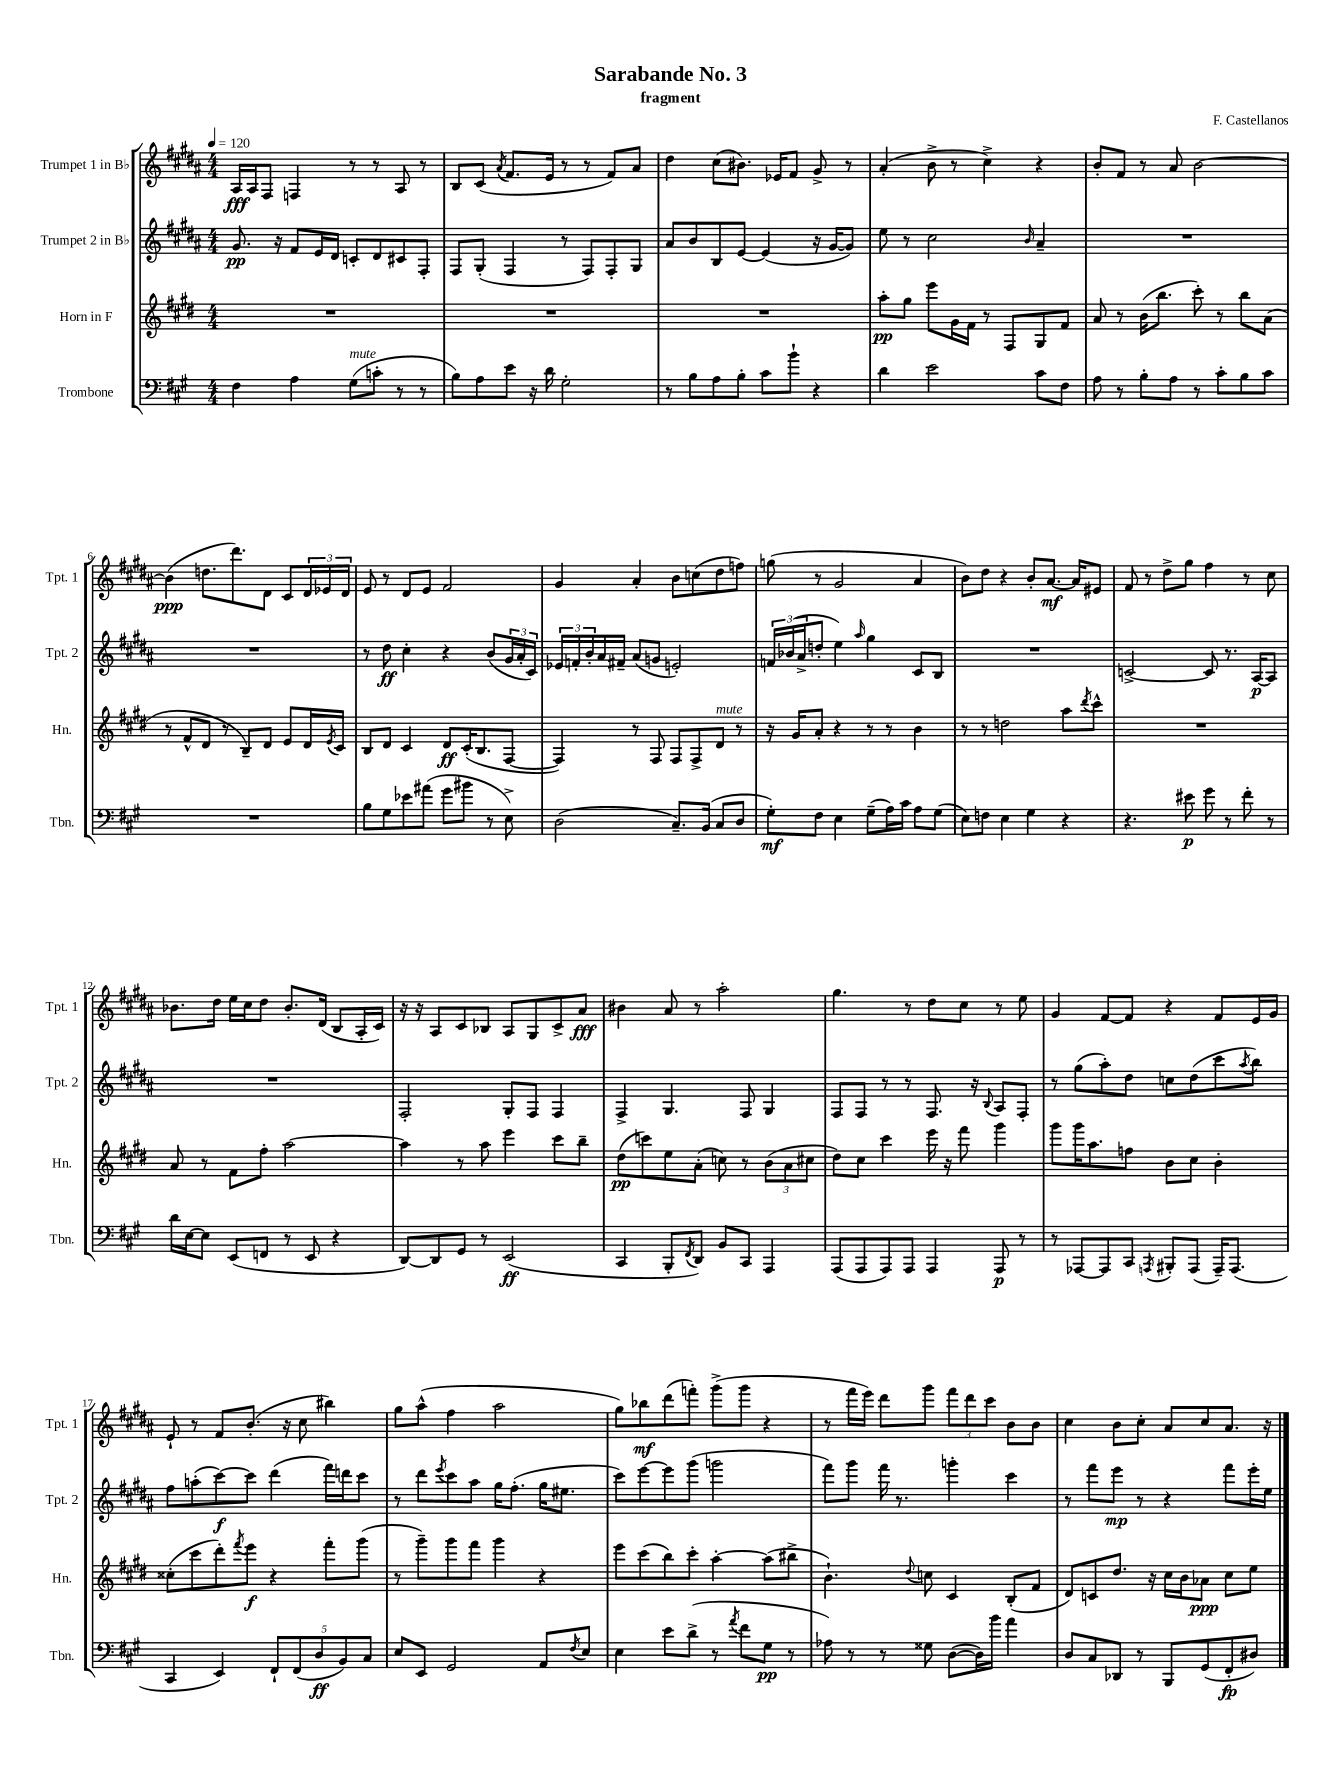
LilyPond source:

\header { title = "Sarabande No. 3" composer = "F. Castellanos" subtitle = "fragment" }
<<
\new StaffGroup <<
\new Staff = "s0" \with { instrumentName = "Trumpet 1 in Bb" shortInstrumentName = "Tpt. 1" } {
    \clef treble \key b \major \numericTimeSignature \time 4/4 \tempo 4 = 120
    ais16\fff ais16 fis8 f4 r8 r8 ais8 r8 |
    b8 cis'8( \acciaccatura { ais'8 } fis'8. e'16 r8 r8 fis'8) ais'8 |
    dis''4 cis''8( bis'8.) ees'16 fis'8 gis'8-> r8 |
    ais'4-.( b'8-> r8 cis''4->) r4 |
    b'8-. fis'8 r8 ais'8 b'2~ |
    b'4\ppp( d''8. dis'''8.) dis'8 cis'8 \tuplet 3/2 { dis'16 ees'16 dis'16 } |
    e'8 r8 dis'8 e'8 fis'2 |
    gis'4 ais'4-. b'8 c''8( dis''8 f''8) |
    g''8( r8 gis'2 ais'4 |
    b'8) dis''8 r4 b'8-. ais'8.~\mf ais'16 eis'8 |
    fis'8 r8 dis''8-> gis''8 fis''4 r8 cis''8 |
    bes'8. dis''16 e''16 cis''16 dis''8 bes'8.-. dis'16( b8 ais16-. cis'16) |
    r16 r16 ais8 cis'8 bes8 ais8 gis8 cis'8-> ais'8\fff |
    bis'4 ais'8 r8 ais''2-. |
    gis''4. r8 dis''8 cis''8 r8 e''8 |
    gis'4 fis'8~ fis'8 r4 fis'8 e'16 gis'16 |
    e'8-! r8 fis'8 b'8.-.( r16 cis''8 bis''4) |
    gis''8 ais''8-^( fis''4 ais''2 |
    gis''8) bes''8\mf dis'''8( f'''8-.) gis'''8->( gis'''8 r4 |
    r8 fis'''16 e'''16) dis'''8 gis'''8 \tuplet 3/2 { fis'''8 dis'''8 cis'''8 } b'8 b'8 |
    cis''4 b'8 cis''8-. ais'8 cis''8 ais'8. r16 \bar "|." |
}
\new Staff = "s1" \with { instrumentName = "Trumpet 2 in Bb" shortInstrumentName = "Tpt. 2" } {
    \clef treble \key b \major \numericTimeSignature \time 4/4
    gis'8.\pp r16 fis'8 e'16 dis'16 c'8-. dis'8 cis'8 fis8-. |
    fis8 gis8-.( fis4 r8 fis8) fis8-. gis8 |
    ais'8 b'8 b8 e'8~ e'4( r16 gis'16~ gis'8) |
    e''8 r8 cis''2 \grace { b'16 } ais'4-- |
    R1 |
    R1 |
    r8 dis''8\ff cis''4-. r4 b'8( \tuplet 3/2 { gis'16 ais'16-. cis'16) } |
    \tuplet 3/2 { ees'16 f'16-. b'16-. } ais'16 fis'16-- ais'8( g'8 e'2-.) |
    \tuplet 3/2 { f'16 bes'16( ais'16-> } d''8-. e''4) \grace { ais''16 } gis''4 cis'8 b8 |
    R1 |
    c'2~-> c'8 r8. ais16~\p ais8 |
    R1 |
    fis2-. gis8-. fis8 fis4 |
    fis4-> gis4. fis8 gis4 |
    fis8 fis8 r8 r8 fis8. r16 \appoggiatura { b8 } ais8 fis8-. |
    r8 gis''8( ais''8-.) dis''8 c''8 dis''8( cis'''8 \acciaccatura { ais''8 } b''8) |
    fis''8 a''8-.( cis'''8~\f) cis'''8 dis'''4( fis'''16) d'''16 cis'''8 |
    r8 dis'''8 \acciaccatura { e'''8 } cis'''8 ais''8 gis''16 fis''8.-.( gis''16 eis''8. |
    cis'''8) e'''8~ e'''8 gis'''8( g'''2 |
    fis'''8) gis'''8 fis'''16 r8. g'''4-. cis'''4 |
    r8 fis'''8 e'''8\mp r8 r4 fis'''8 e'''16-. e''16 \bar "|." |
}
\new Staff = "s2" \with { instrumentName = "Horn in F" shortInstrumentName = "Hn." } {
    \clef treble \key e \major \numericTimeSignature \time 4/4
    R1 |
    R1 |
    R1 |
    a''8-.\pp gis''8 e'''8 gis'16 fis'16 r8 fis8 gis8 fis'8 |
    a'8 r8 b'16( b''8. cis'''8-.) r8 b''8 a'8( |
    r8 fis'8-^ dis'8 r8 b8--) dis'8 e'8 dis'16 \acciaccatura { e'8 } cis'16 |
    b8 dis'8 cis'4 dis'8\ff cis'16-.( b8. fis8~ |
    fis4) r8 fis8 fis8 fis8-> dis'8^\markup { \italic "mute" } r8 |
    r16 gis'16 a'8-. r4 r8 r8 b'4 |
    r8 r8 d''2 a''8 \acciaccatura { dis'''8 } cis'''8-^ |
    R1 |
    a'8 r8 fis'8 fis''8-. a''2~ |
    a''4 r8 a''8 e'''4 cis'''8 b''8-- |
    dis''8\pp( c'''8) e''8 a'8-.( c''8) r8 \tuplet 3/2 { b'8( a'8 cis''8 } |
    dis''8) cis''8 cis'''4 e'''16 r16 fis'''8 gis'''4 |
    gis'''8 gis'''16 a''8. f''8 b'8 cis''8 b'4-. |
    cisis''8-.( cis'''8 dis'''8-.) \acciaccatura { fis'''8 } e'''8\f r4 fis'''8-. gis'''8( |
    r8 gis'''8--) gis'''8 fis'''8 gis'''4 r4 |
    e'''8 cis'''8( b''8) cis'''8-. a''4~-. a''8( bis''8-> |
    b'4.-!) \appoggiatura { dis''8 } c''8 cis'4 b8-.( fis'8 |
    dis'8) c'8 dis''8. r16 cis''16 b'16 aes'8\ppp cis''8 e''8 \bar "|." |
}
\new Staff = "s3" \with { instrumentName = "Trombone" shortInstrumentName = "Tbn." } {
    \clef bass \key a \major \numericTimeSignature \time 4/4
    fis4 a4 gis8^\markup { \italic "mute" }( c'8-. r8 r8 |
    b8) a8 e'8 r16 d'16 gis2-. |
    r8 b8 a8 b8-. cis'8 b'8-! r4 |
    d'4 e'2 cis'8 fis8 |
    a8 r8 b8-. a8 r8 cis'8-. b8 cis'8 |
    R1 |
    b8 gis8 ees'8 ais'8( gis'8 bis'8 r8 e8->) |
    d2( cis8.--) b,16( cis8 d8 |
    gis8-.\mf) fis8 e4 gis8--( a16) cis'16 a8 gis8( |
    e8) f8 e4 gis4 r4 |
    r4. eis'8\p gis'8 r8 fis'8-. r8 |
    d'16 e16~ e8 e,8( f,8 r8 e,8 r4 |
    d,8~) d,8 gis,8 r8 e,2\ff( |
    cis,4 b,,8-. \acciaccatura { fis,8 } d,8) b,8 cis,8 a,,4 |
    a,,8( a,,8 a,,8) a,,8 a,,4 a,,8\p r8 |
    r8 aes,,8~ aes,,8 cis,8 \acciaccatura { a,,8 } bis,,8-. a,,8( a,,16--) a,,8.( |
    cis,4 e,4) \tuplet 5/4 { fis,8-! fis,8( d8\ff b,8) cis8 } |
    e8 e,8 gis,2 a,8 \acciaccatura { fis8 } e8 |
    e4 e'8 d'8->( r8 \acciaccatura { a'8 } fis'8 gis8\pp r8 |
    aes8) r8 r8 gisis8 d8~( d16) b'16 a'4 |
    d8 cis8 des,8 r8 b,,8 gis,8( fis,8-.\fp dis8) \bar "|." |
}
>>
>>
